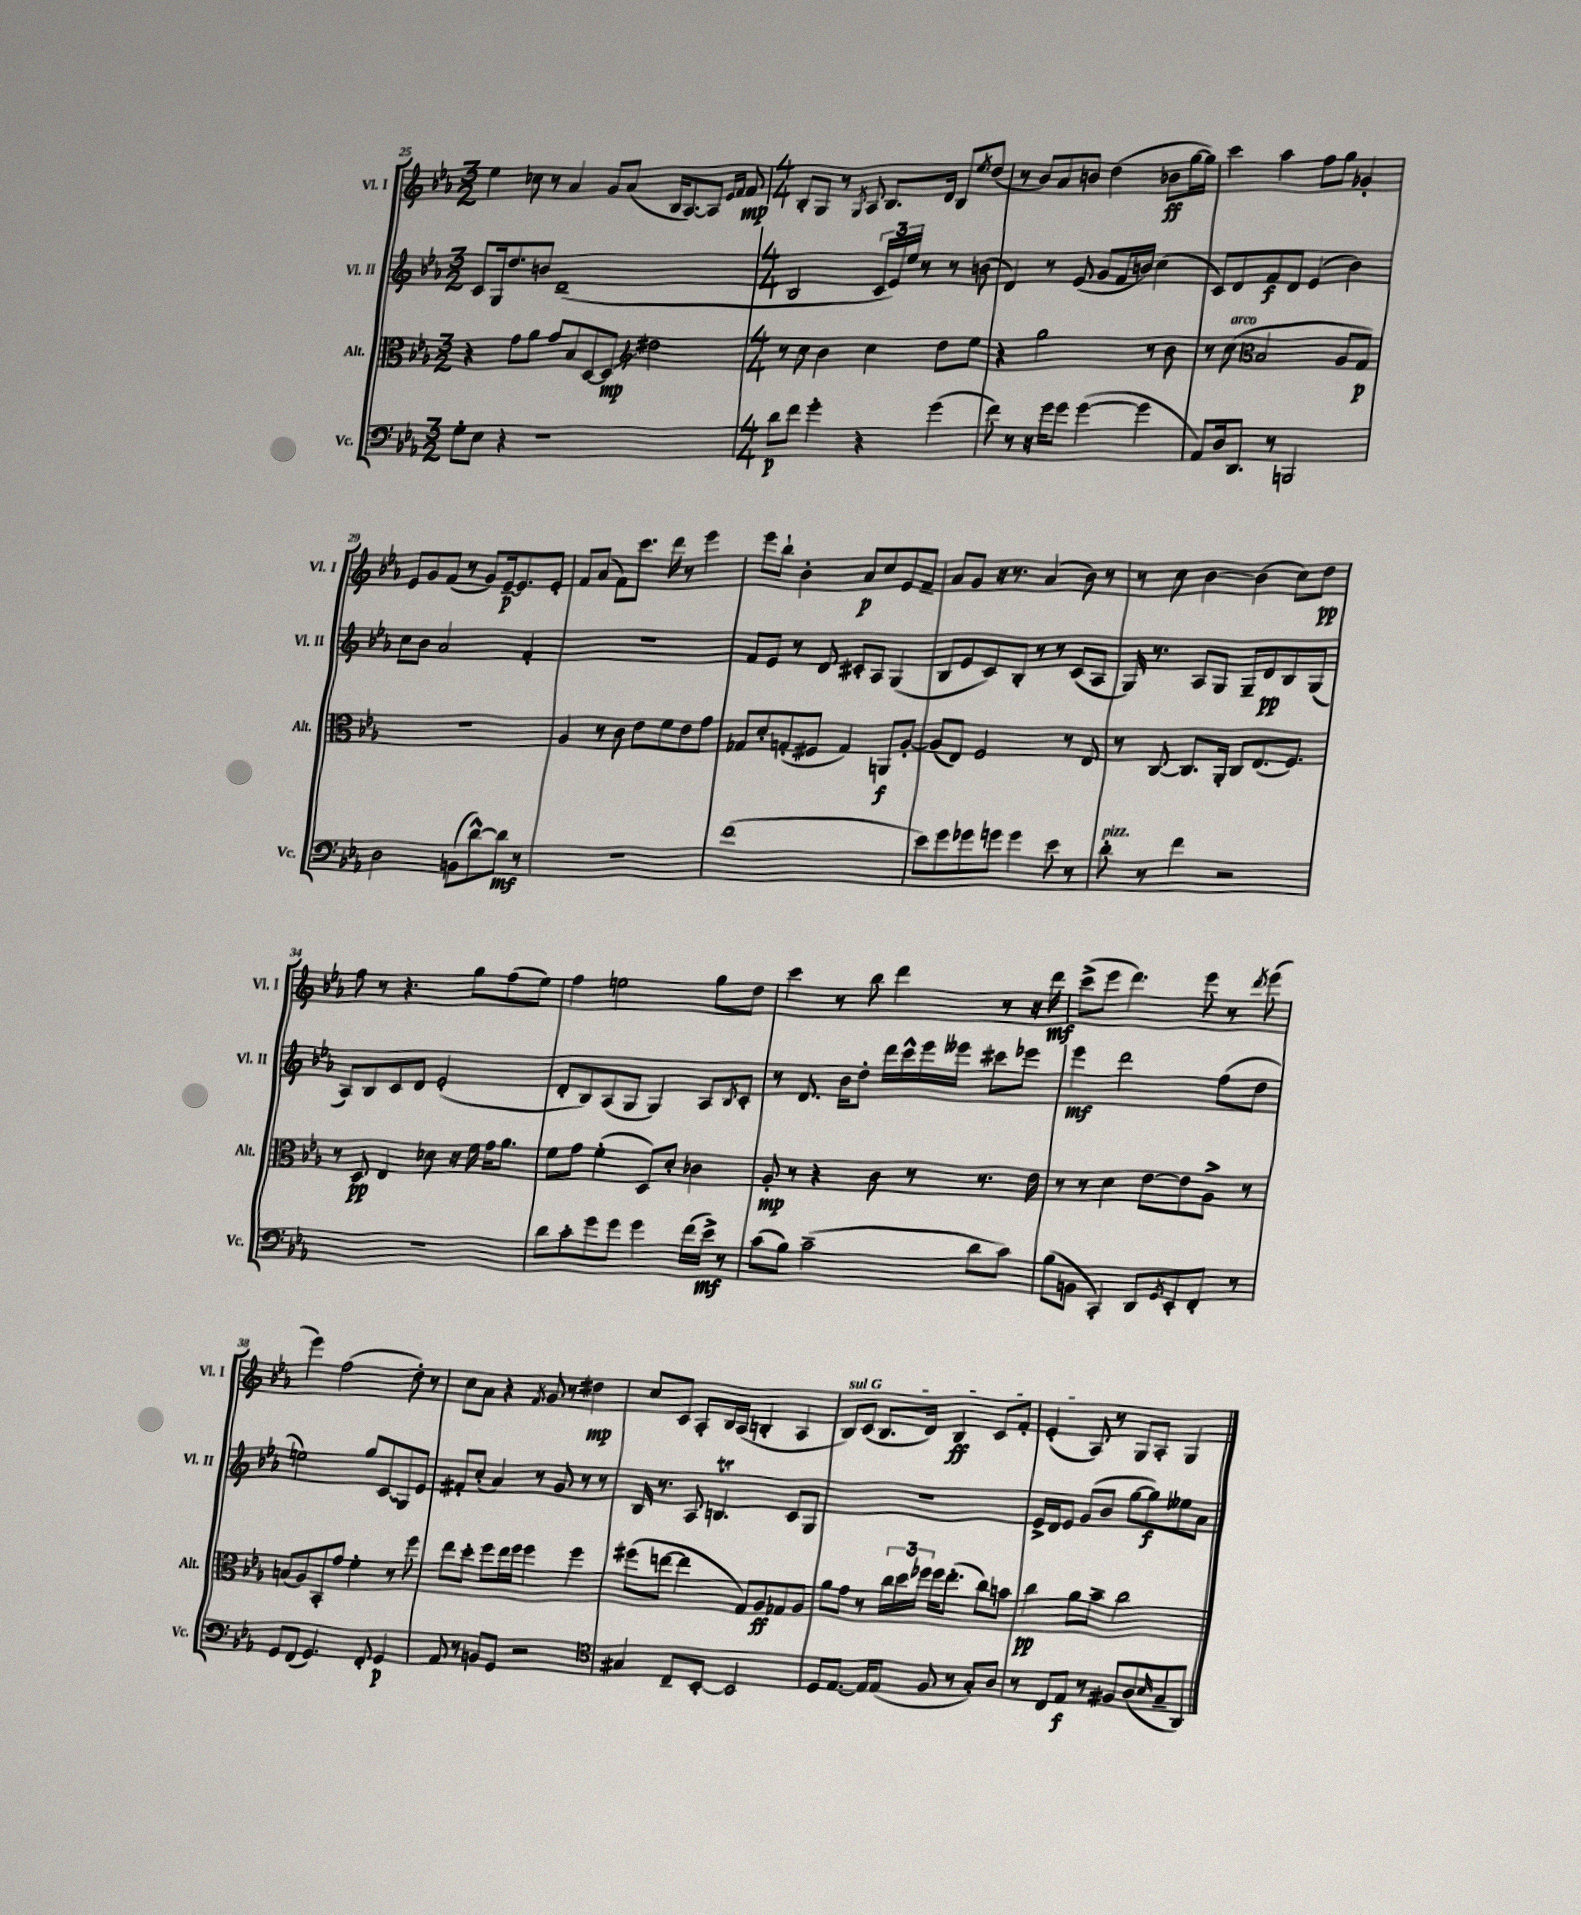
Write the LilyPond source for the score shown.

<<
\new StaffGroup <<
\new Staff = "s0" \with { instrumentName = "Vl. I" shortInstrumentName = "Vl. I" } {
    \clef treble \key ees \major \numericTimeSignature \time 3/2
    ees''4 ces''8 r8 aes'4 g'8 aes'8( bes16 aes8.~) aes8 \grace { ees'16 f'16 } f'8\mp |
    \numericTimeSignature \time 4/4 bes8-. g8 r8 \acciaccatura { g8 } aes8 bes8. d'16 bes8 \acciaccatura { ees''8 } d''8( |
    r8 bes'8) aes'8 b'8 d''4( bes'8\ff g''16~ g''16) |
    c'''4 aes''4 f''8 g''8 ges'4-. |
    ees'8 g'8 f'8( r8 g'8) ees'16~--\p ees'8. ees'8-. |
    f'8 aes'8( f'8) c'''8. d'''16 r8 ees'''4 |
    ees'''8 bes''8-! bes'4-. aes'8\p c''8 ees'8 f'8-- |
    aes'8 g'8 r16 r8. aes'4( bes'8) r8 |
    r8 c''8 bes'4~ bes'4( c''8) d''8\pp |
    f''8 r8 r4. g''8 f''8( ees''8) |
    f''4 e''2 g''8 d''8 |
    c'''4 r8 bes''8 d'''4 r8 r16 d'''16\mf |
    c'''8->( ees'''8 d'''4.) ees'''8 r8 \acciaccatura { d'''8 } ees'''8( |
    ees'''4) f''2( d''8-.) r8 |
    c''8 aes'8 r4 \acciaccatura { f'8 } g'8 r8 dis''4\mp |
    c''8 c'8 aes8-. bes16 aes16( b4-. aes4 |
    \once \override TextSpanner.bound-details.left.text = \markup { \italic "sul G" } bes8\startTextSpan) c'8( bes8. d'16) bes4\ff c'8 f'8-. |
    ees'4-.( aes8\stopTextSpan) r8 g8 aes8-. g4 \bar "|." |
}
\new Staff = "s1" \with { instrumentName = "Vl. II" shortInstrumentName = "Vl. II" } {
    \clef treble \key ees \major \numericTimeSignature \time 3/2
    c'8 g16 d''8. b'8 d'1--( |
    \numericTimeSignature \time 4/4 bes2 \tuplet 3/2 { c'16 ees'16) ees''16 } r8 r8 b'8( |
    d'4) r8 ees'8( g'8 f'16 b'16) c''4( |
    c'8) d'8 f'8\f d'8 ees'4( bes'4) |
    c''8 bes'8 aes'2 f'4-. |
    R1 |
    f'8 ees'8 r8 d'8 cis'8-. aes8 g4( |
    bes8 ees'8 c'8) bes8-. r8 r8 c'8( aes8 |
    g16) r8. aes8 g8 g8-- d'8\pp bes8 g8( |
    aes8) bes8 c'8 d'8 ees'2-.( |
    d'8-. bes8) aes8( g8 g4) aes8 \acciaccatura { bes8 } c'8-. |
    r8 d'8. bes'16 d''8-. d'''16 c'''16-^ ees'''16 eeses'''16 cis'''8 ees'''8 |
    ees'''4\mf d'''2 f''8( d''8 |
    e''2) g''8 \once \override Glissando.style = #'zigzag c'8\glissando g8 ees'8 |
    fis'8-. c''8-.( aes'4) r8 g'8 r8 r8 |
    bes16 r8. aes8 b4.\trill c'8 g8 |
    R1 |
    ees'16-> d'16 ees'8 g'8( bes'8 g''8~ g''8\f) eeses''8 aes'8 \bar "|." |
}
\new Staff = "s2" \with { instrumentName = "Alt." shortInstrumentName = "Alt." } {
    \clef alto \key ees \major \numericTimeSignature \time 3/2
    r4 g'8 aes'8 g'8 bes8 d8~ d8\glissando\mp \clef treble dis''2 |
    \numericTimeSignature \time 4/4 r8 c''8 bes'4 c''4 d''8 ees''8 |
    r4 g''2 r8 bes'8 |
    r8 c''8^\markup { \italic "arco" }( \clef alto bes2 aes8 g8\p) |
    R1 |
    aes4 r8 c'8 ees'8 f'8 ees'8 g'8 |
    ges8 d'8-. g8-.( fis8 g4) a,8\f aes8~-. |
    aes8( ees8) f2 r8 ees8 |
    r8 c8~ c8. aes,16-. c8 ees8.( f8.) |
    r8 d8\pp ees4 des'8 r16 f'16 g'16 aes'8. |
    f'8 g'8 f'4-.( d8) d'8-. ces'4 |
    aes8-.\mp r8 r4 c'8 r8 r8. ees'16 |
    r8 r8 d'4 ees'8~ ees'8 aes8-> r8 |
    b8( aes8) bes,8-. g'8 f'4-. r8 f''8 |
    ees''8 d''8-. f''8 ees''16 f''16 f''4 f''4 |
    fis''8( e''8~ e''4 g8) aes8\ff ges8 aes8 |
    aes'8 g'8 r8 \tuplet 3/2 { c''16 d''16 fes''16 } fes''16 ees''8.-.( c''8) b'8 |
    c''4\pp aes'8 bes'8-- c''2 \bar "|." |
}
\new Staff = "s3" \with { instrumentName = "Vc." shortInstrumentName = "Vc." } {
    \clef bass \key ees \major \numericTimeSignature \time 3/2
    g8-. ees8 r4 r1 |
    \numericTimeSignature \time 4/4 d'8\p f'8 g'4-. r4 g'4( |
    f'8) r8 r16 g'16 g'8 g'4~( g'4 |
    aes,8) d16 d,8. r8 b,,2 |
    d2 b,8( d'8~-^) d'8\mf r8 |
    R1 |
    f'1( |
    ees'8) g'8 ges'8 g'8 g'4 ees'8 r8 |
    d'8-.^\markup { \italic "pizz." } r8 f'4 r2 |
    R1 |
    d'8 c'8-. g'8 g'8 g'4 f'16( ees'16->\mf) r8 |
    c'8( bes8) c'2--( d'8 c'8) |
    bes8( b,8 c,4-.) d,8 \acciaccatura { g,8 } ees,8-. f,8-. r8 |
    g,8 f,8( g,4.) f,8-. g,4\p |
    aes,8 r8 b,8 g,8 r2 |
    \clef tenor gis4 c8-- bes,8~-. bes,2 |
    d8 ees8.~ ees16 ees8( f8 r8 g8-.) aes8 |
    r8 c8 ees8\f r8 fis8 aes8( \grace { bes16 } g8-- aes,8) \bar "|." |
}
>>
>>
\layout { \context { \Score currentBarNumber = #25 } }
